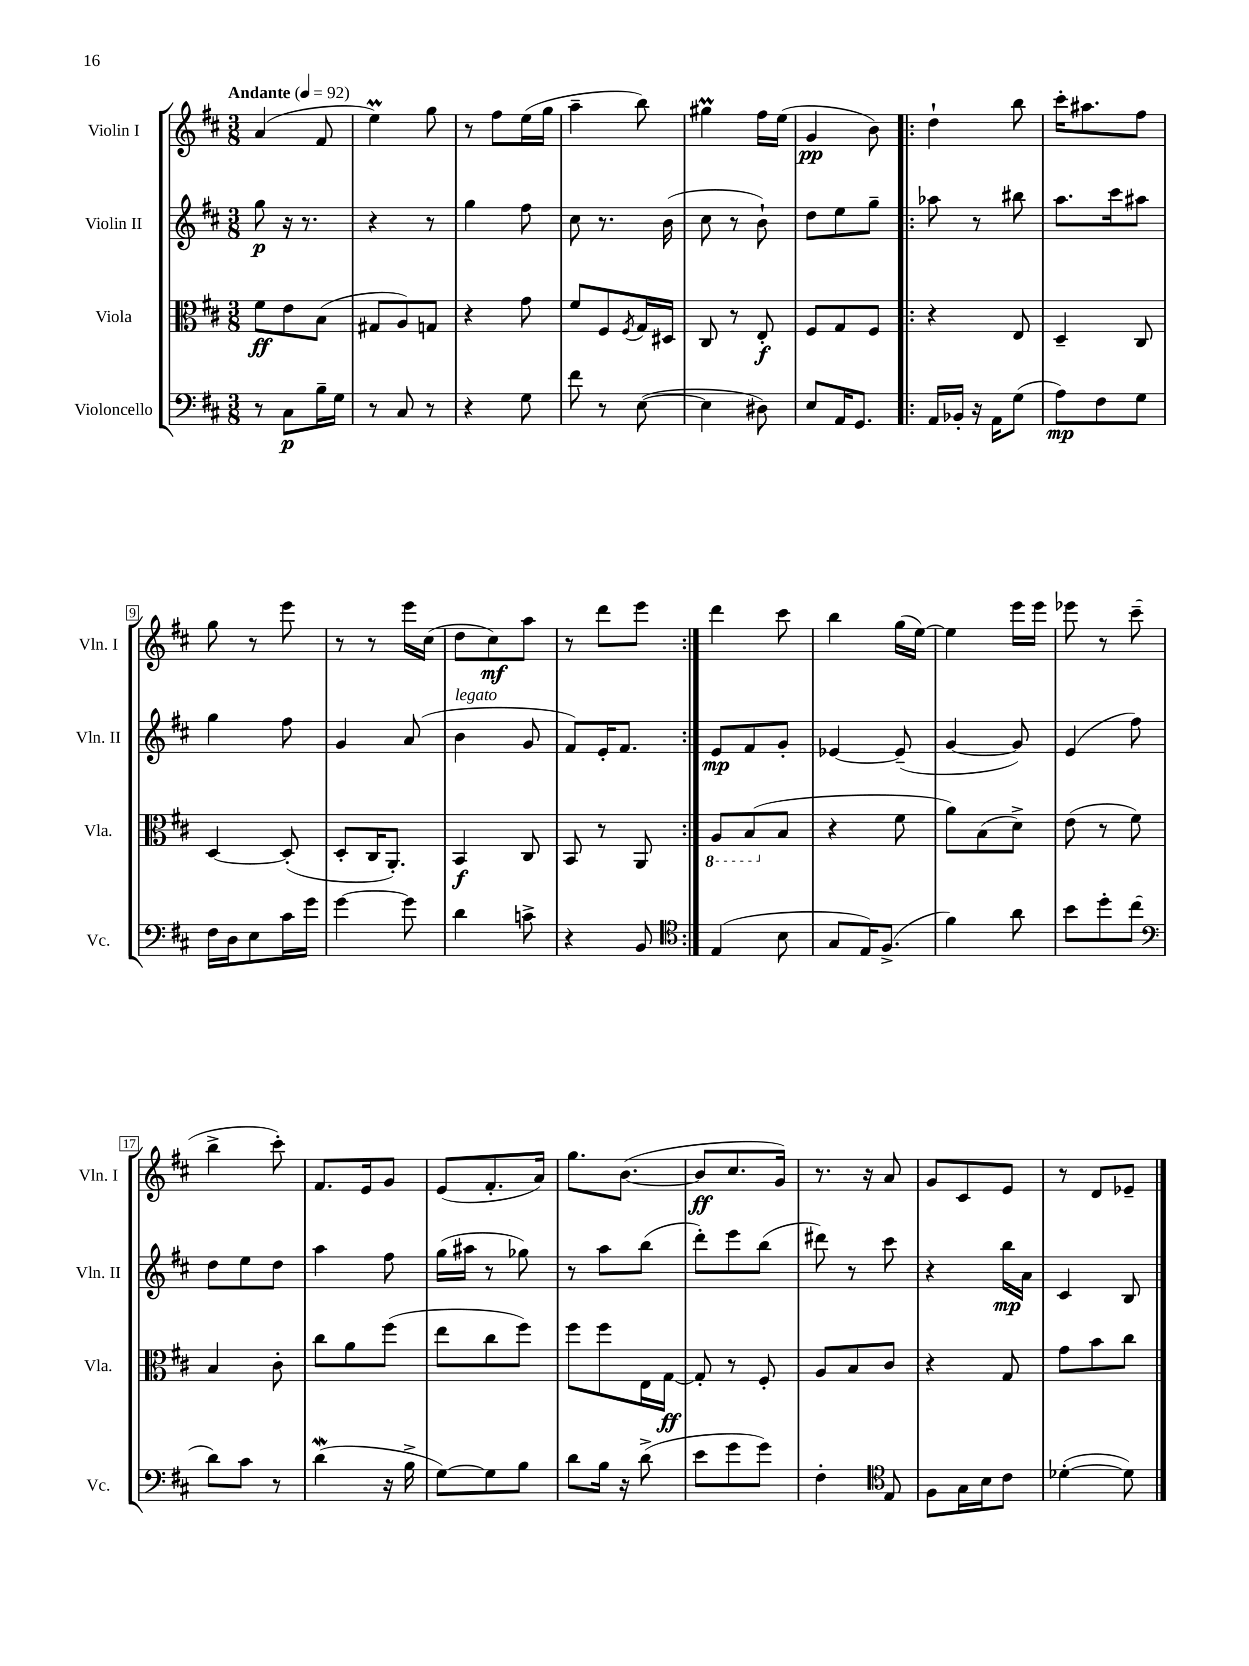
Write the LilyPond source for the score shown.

<<
\new StaffGroup <<
\new Staff = "s0" \with { instrumentName = "Violin I" shortInstrumentName = "Vln. I" } {
    \clef treble \key d \major \numericTimeSignature \time 3/8 \tempo "Andante" 4 = 92
    a'4( fis'8 |
    e''4\prall) g''8 |
    r8 fis''8 e''16( g''16 |
    a''4-- b''8) |
    gis''4\prall fis''16 e''16( |
    g'4\pp b'8) |
    \repeat volta 2 { d''4-! b''8 |
    cis'''16-. ais''8. fis''8 |
    g''8 r8 e'''8 |
    r8 r8 e'''16 cis''16( |
    d''8 cis''8\mf) a''8 |
    r8 d'''8 e'''8 | }
    d'''4 cis'''8 |
    b''4 g''16( e''16~) |
    e''4 e'''16 e'''16 |
    ees'''8 r8 cis'''8--( |
    b''4-> cis'''8-.) |
    fis'8. e'16 g'8 |
    e'8( fis'8.-. a'16) |
    g''8. b'8.~( |
    b'8\ff cis''8. g'16) |
    r8. r16 a'8 |
    g'8 cis'8 e'8 |
    r8 d'8 ees'8-- \bar "|." |
}
\new Staff = "s1" \with { instrumentName = "Violin II" shortInstrumentName = "Vln. II" } {
    \clef treble \key d \major \numericTimeSignature \time 3/8
    g''8\p r16 r8. |
    r4 r8 |
    g''4 fis''8 |
    cis''8 r8. b'16( |
    cis''8 r8 b'8-!) |
    d''8 e''8 g''8-- |
    \repeat volta 2 { aes''8 r8 bis''8 |
    a''8. cis'''16 ais''8 |
    g''4 fis''8 |
    g'4 a'8( |
    b'4^\markup { \italic "legato" } g'8 |
    fis'8) e'16-. fis'8. | }
    e'8\mp fis'8 g'8-. |
    ees'4~ ees'8--( |
    g'4~ g'8) |
    e'4( fis''8) |
    d''8 e''8 d''8 |
    a''4 fis''8 |
    g''16( ais''16 r8 ges''8) |
    r8 a''8 b''8( |
    d'''8-.) e'''8 b''8( |
    dis'''8) r8 cis'''8 |
    r4 b''16\mp a'16 |
    cis'4 b8 \bar "|." |
}
\new Staff = "s2" \with { instrumentName = "Viola" shortInstrumentName = "Vla." } {
    \clef alto \key d \major \numericTimeSignature \time 3/8
    fis'8\ff e'8 b8( |
    gis8 a8) g8 |
    r4 g'8 |
    fis'8 fis8 \acciaccatura { fis8 } g16 dis16 |
    cis8 r8 e8-.\f |
    fis8 g8 fis8 |
    \repeat volta 2 { r4 e8 |
    d4-- cis8 |
    d4~ d8-.( |
    d8-. cis16 a,8.-.) |
    b,4\f cis8 |
    b,8 r8 a,8 | }
    \ottava #-1 a,8 b,8( \ottava #0 b8 |
    r4 fis'8 |
    a'8) b8( d'8->) |
    e'8( r8 fis'8) |
    b4 cis'8-. |
    cis''8 a'8 fis''8( |
    e''8 cis''8 fis''8) |
    fis''8 fis''8 e16 g16~\ff |
    g8-. r8 fis8-. |
    a8 b8 cis'8 |
    r4 g8 |
    g'8 b'8 cis''8 \bar "|." |
}
\new Staff = "s3" \with { instrumentName = "Violoncello" shortInstrumentName = "Vc." } {
    \clef bass \key d \major \numericTimeSignature \time 3/8
    r8 cis8\p b16-- g16 |
    r8 cis8 r8 |
    r4 g8 |
    fis'8 r8 e8~( |
    e4 dis8) |
    e8 a,16 g,8. |
    \repeat volta 2 { a,16 bes,16-. r16 a,16 g8( |
    a8\mp) fis8 g8 |
    fis16 d16 e8 cis'16 g'16 |
    g'4~ g'8 |
    d'4 c'8-> |
    r4 b,8 | }
    \clef tenor e4( b8 |
    g8 e16) fis8.->( |
    fis'4) a'8 |
    b'8 d''8-. cis''8( |
    \clef bass d'8) cis'8 r8 |
    d'4\mordent( r16 b16-> |
    g8~) g8 b8 |
    d'8 b16 r16 d'8->( |
    e'8 g'8 g'8) |
    fis4-. \clef tenor e8 |
    fis8 g16 b16 cis'8 |
    des'4~-.( des'8) \bar "|." |
}
>>
>>
\layout { \context { \Score \override BarNumber.stencil = #(make-stencil-boxer 0.1 0.3 ly:text-interface::print) } }
